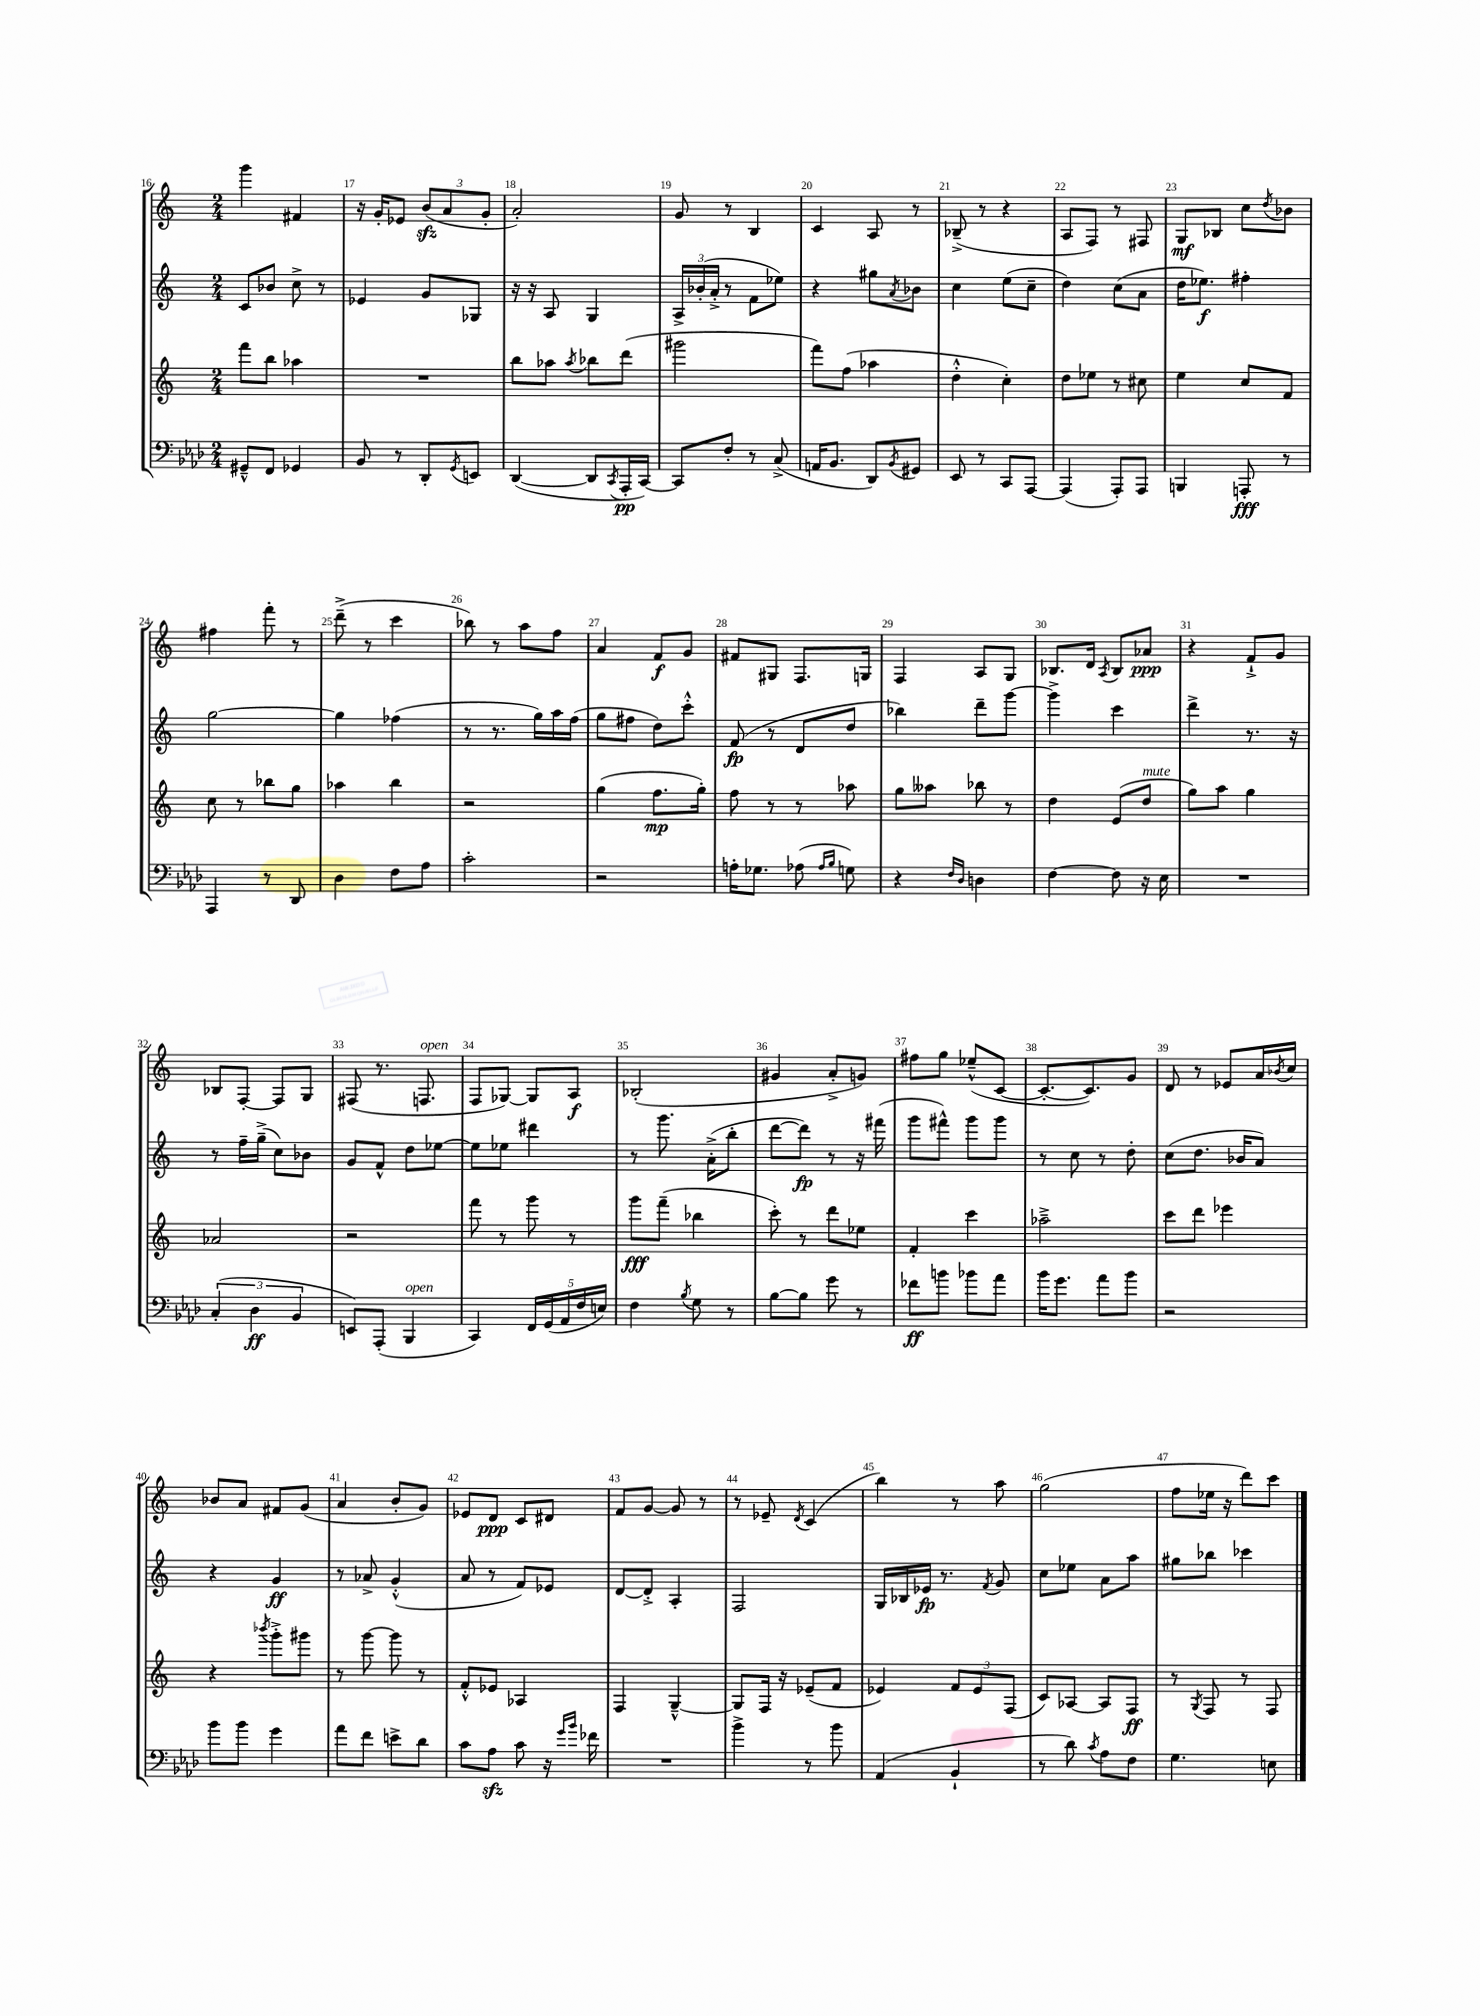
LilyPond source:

<<
\new StaffGroup <<
\new Staff = "s0" {
    \clef treble \key c \major \numericTimeSignature \time 2/4
    g'''4 fis'4 |
    r16 g'16-. ees'8 \tuplet 3/2 { b'8\sfz( a'8 g'8-. } |
    a'2-.) |
    g'8 r8 b4 |
    c'4 a8 r8 |
    bes8--->( r8 r4 |
    a8 f8) r8 fis8 |
    g8\mf bes8 c''8 \acciaccatura { d''8 } bes'8 |
    fis''4 f'''8-. r8 |
    d'''8--->( r8 c'''4 |
    bes''8) r8 a''8 f''8 |
    a'4 f'8\f g'8 |
    fis'8 gis8 f8. g16 |
    f4 a8 g8 |
    bes8. d'16 \acciaccatura { a8 } bes8 aes'8\ppp |
    r4 f'8-!-> g'8 |
    bes8 f8~-. f8 g8 |
    fis8( r8. f8.^\markup { \italic "open" } |
    f8 ges8~) ges8 a8\f |
    bes2-.( |
    gis'4 a'8-.-> g'8) |
    fis''8 g''8 ees''8---^( c'8~ |
    c'8.~-. c'8.) g'8 |
    d'8 r8 ees'8 a'16 \acciaccatura { bes'8 } c''16 |
    bes'8 a'8 fis'8 g'8( |
    a'4 b'8-. g'8) |
    ees'8 d'8\ppp c'8 dis'8 |
    f'8 g'8~ g'8 r8 |
    r8 ees'8-- \acciaccatura { d'8 } c'4( |
    b''4) r8 a''8 |
    g''2( |
    f''8 ees''16 r16 d'''8) c'''8 \bar "|." |
}
\new Staff = "s1" {
    \clef treble \key c \major \numericTimeSignature \time 2/4
    c'8 bes'8 c''8-> r8 |
    ees'4 g'8 ges8 |
    r16 r16 a8 g4 |
    \tuplet 3/2 { a16-> bes'16-.( a'16-.-> } r8 f'8 ees''8) |
    r4 gis''8 \acciaccatura { a'8 } bes'8 |
    c''4 e''8( c''8-- |
    d''4) c''8( a'8 |
    d''16 ees''8.\f) fis''4-. |
    g''2~ |
    g''4 fes''4( |
    r8 r8. g''16) a''16 f''16( |
    g''8 fis''8 d''8) c'''8-.-^ |
    f'8\fp( r8 d'8 d''8 |
    bes''4) d'''8-- g'''8~ |
    g'''4-> c'''4 |
    d'''4-> r8. r16 |
    r8 f''16-- g''16--->( c''8) bes'8 |
    g'8 f'8-^ d''8 ees''8~ |
    ees''8 ees''8 dis'''4 |
    r8 g'''8. a'16-.->( b''8-. |
    d'''8~ d'''8\fp) r8 r16 fis'''16( |
    g'''8 fis'''8-^) g'''8 g'''8 |
    r8 c''8 r8 d''8-. |
    c''8( d''8. bes'16 a'8) |
    r4 g'4\ff |
    r8 aes'8-> g'4-.-^( |
    a'8 r8 f'8) ees'8 |
    d'8~ d'8-.-> a4-. |
    f2 |
    g16 bes16 ees'16\fp r8. \acciaccatura { f'8 } g'8 |
    c''8 ees''8 a'8 a''8 |
    gis''8 bes''8 ces'''4 \bar "|." |
}
\new Staff = "s2" {
    \clef treble \key c \major \numericTimeSignature \time 2/4
    f'''8 b''8 aes''4 |
    R2 |
    b''8 aes''8 \acciaccatura { aes''8 } bes''8 d'''8( |
    gis'''2 |
    f'''8) f''8( aes''4 |
    d''4-.-^ c''4-.) |
    d''8 ees''8 r8 cis''8 |
    e''4 c''8 f'8 |
    c''8 r8 bes''8 g''8 |
    aes''4 b''4 |
    r2 |
    g''4( f''8.\mp g''16-.) |
    f''8 r8 r8 aes''8 |
    g''8 aeses''8 bes''8 r8 |
    d''4 e'8( d''8^\markup { \italic "mute" } |
    g''8) a''8 g''4 |
    aes'2 |
    r2 |
    f'''8 r8 g'''8 r8 |
    g'''8\fff f'''8--( bes''4 |
    c'''8-.) r8 d'''8 ees''8 |
    f'4-. c'''4 |
    aes''2---> |
    c'''8 d'''8 ees'''4 |
    r4 \acciaccatura { bes'''8 } g'''8-.-> gis'''8 |
    r8 g'''8~ g'''8 r8 |
    f'8-.-^ ees'8 aes4 |
    f4 g4~---^ |
    g8 f16 r16 ees'8--( f'8 |
    ees'4) \tuplet 3/2 { f'8 ees'8 f8( } |
    c'8) aes8~ aes8 f8\ff |
    r8 \acciaccatura { g8 } f8 r8 f8 \bar "|." |
}
\new Staff = "s3" {
    \clef bass \key aes \major \numericTimeSignature \time 2/4
    gis,8---^ f,8 ges,4 |
    bes,8 r8 des,8-. \acciaccatura { g,8 } e,8 |
    des,4~( des,8 \acciaccatura { c,8 } aes,,16-.\pp c,16~) |
    c,8 f8-. r8 c8->( |
    a,16 bes,8. des,8) \acciaccatura { bes,8 } gis,8 |
    ees,8 r8 c,8 aes,,8~ |
    aes,,4( aes,,8-.) aes,,8 |
    b,,4 a,,8-.\fff r8 |
    aes,,4 r8 des,8 |
    des4 f8 aes8 |
    c'2-. |
    r2 |
    a16-. ges8. aes8( \grace { aes16 bes16 } g8) |
    r4 \grace { f16 des16 } d4 |
    f4~ f8 r16 ees16 |
    R2 |
    \tuplet 3/2 { c4-.( des4\ff bes,4 } |
    e,8) aes,,8-.( bes,,4^\markup { \italic "open" } |
    c,4) \tuplet 5/4 { f,16 g,16( aes,16 f16 e16) } |
    f4 \acciaccatura { bes8 } g8 r8 |
    bes8~ bes8 g'8 r8 |
    fes'8\ff b'8 bes'8 aes'8 |
    bes'16 g'8. aes'8 bes'8 |
    r2 |
    bes'8 bes'8 g'4 |
    aes'8 f'8 e'8-> des'8 |
    c'8 aes8\sfz c'8 r16 \grace { g'16 bes'16 } fes'16 |
    R2 |
    bes'4-> r8 bes'8 |
    aes,4( bes,4-! |
    r8 des'8) \acciaccatura { c'8 } aes8 f8 |
    g4. e8 \bar "|." |
}
>>
>>
\layout { \context { \Score currentBarNumber = #16 \override BarNumber.break-visibility = ##(#f #t #t) barNumberVisibility = #all-bar-numbers-visible } }
